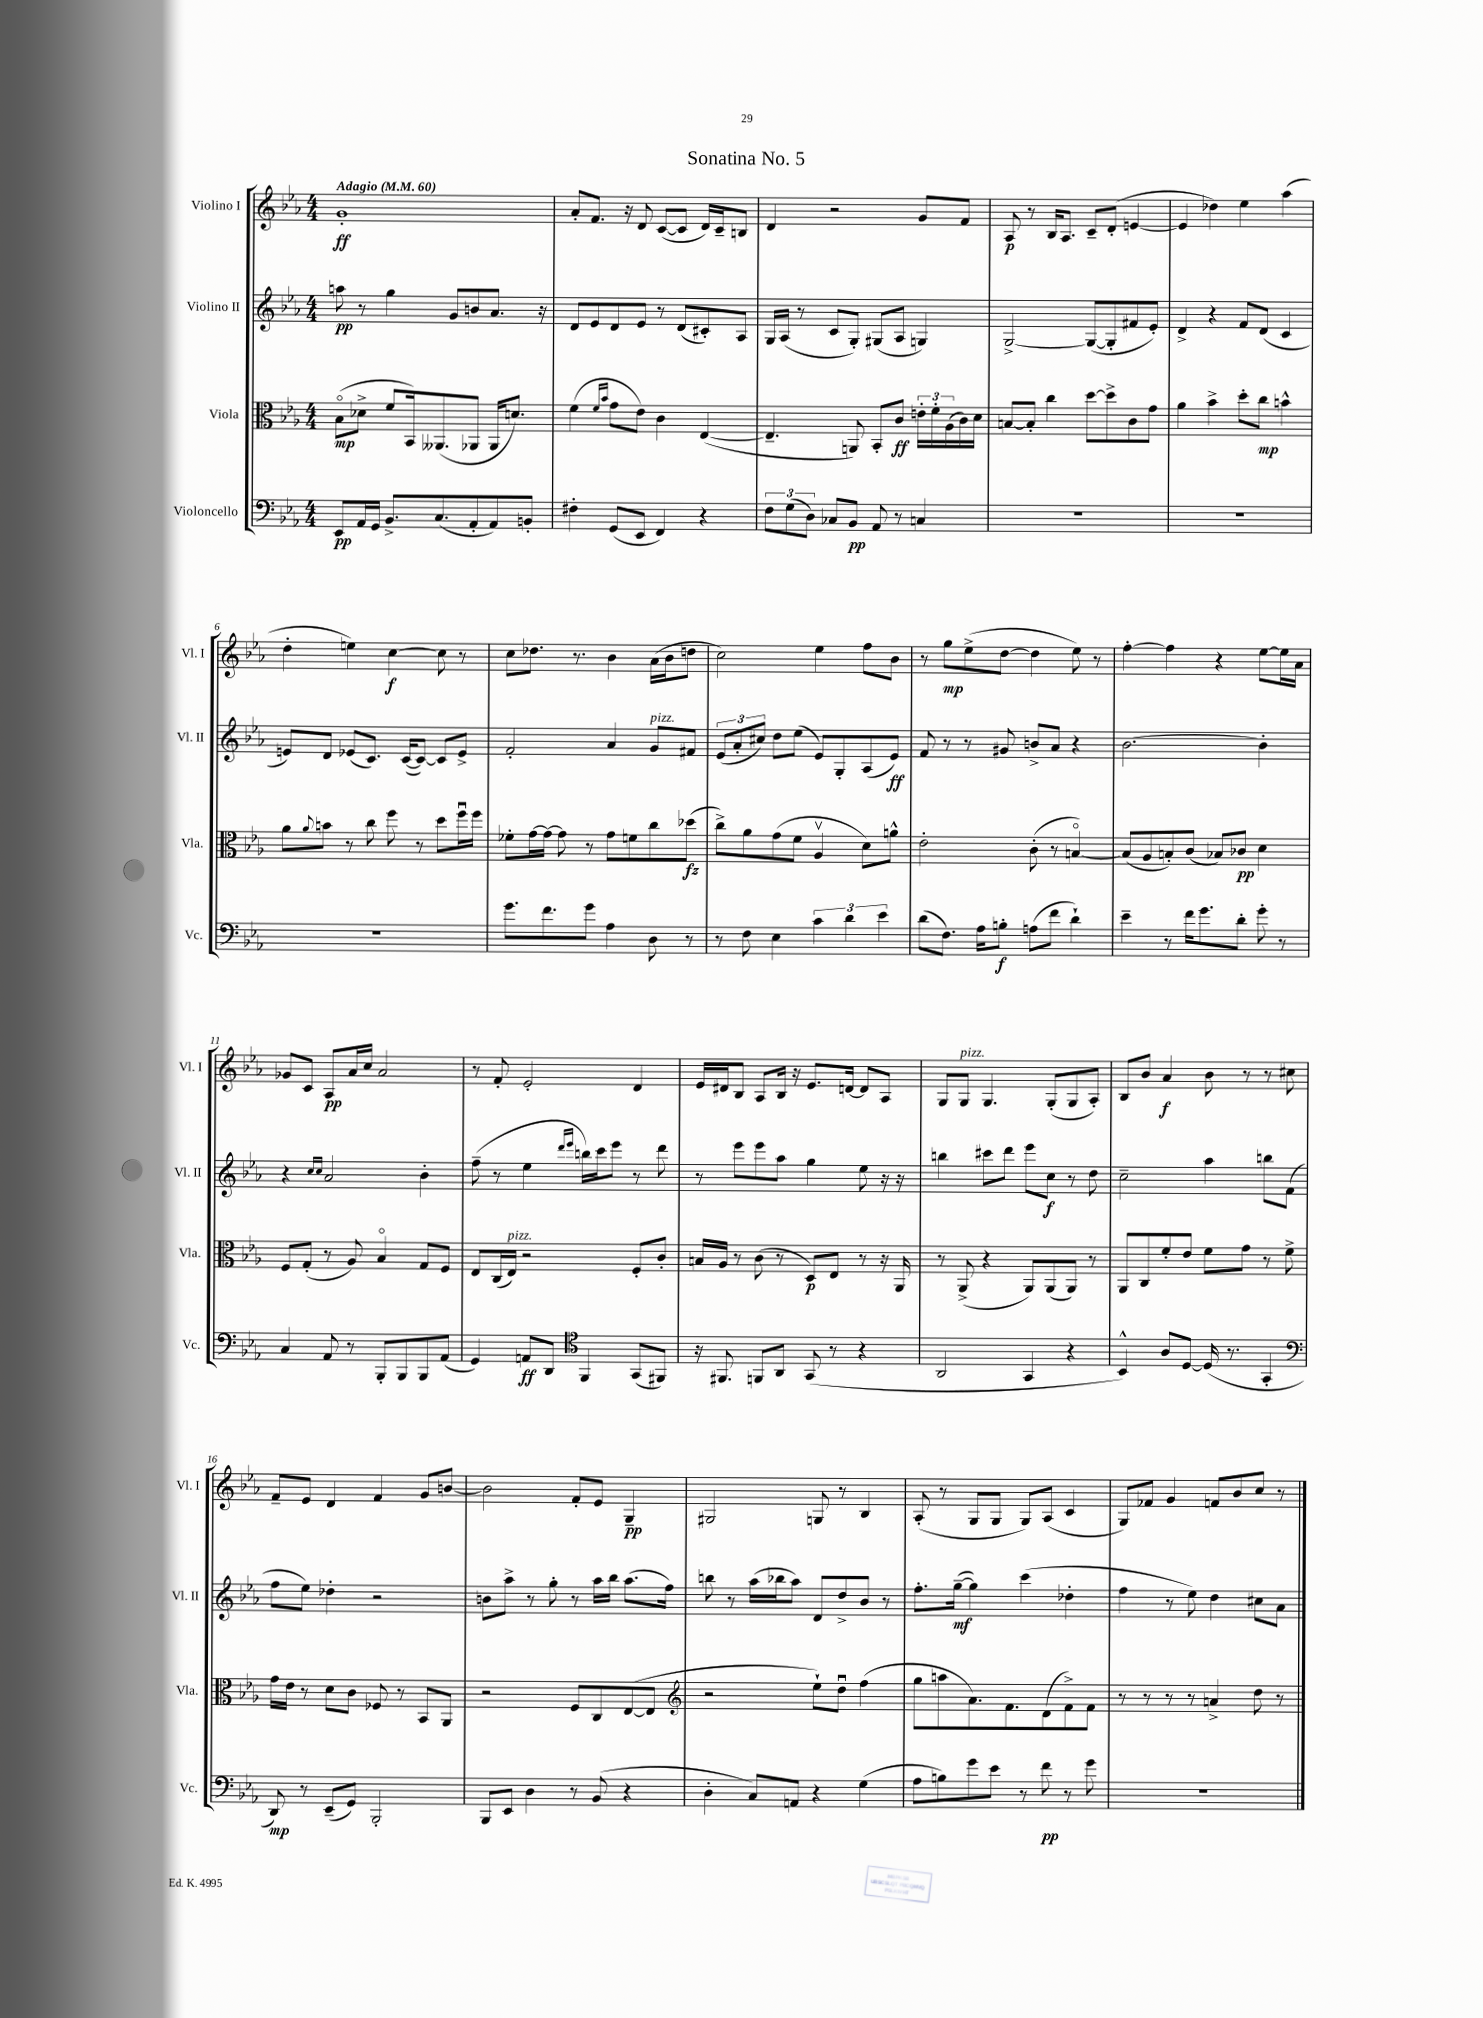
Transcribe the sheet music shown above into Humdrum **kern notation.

**kern	**kern	**kern	**kern
*staff4	*staff3	*staff2	*staff1
*clefF4	*clefC3	*clefG2	*clefG2
*k[b-e-a-]	*k[b-e-a-]	*k[b-e-a-]	*k[b-e-a-]
*M4/4	*M4/4	*M4/4	*M4/4
*MM60	*MM60	*MM60	*MM60
8EE-/L	(8B-o\L	8aa\	1g'
16AA-/L	8d-^\J	8r	.
16GG/JJ	.	.	.
8.BB-^/L	8f/L	4gg\	.
.	16BB-/k)	.	.
(8.C/	(8.AA--/	.	.
.	.	8g/L	.
8AA-'/	8AA-/J	8b/	.
8AA-/)	16AA-/LK	8.a-/J	.
.	8.d/J)	.	.
8BB'/J	.	.	.
.	.	16r	.
=	=	=	=
4F#'\	(4f\	8d/L	8a-'/L
.	.	8e-/	8.f/J
.	16qqf/LL	.	.
.	16qqb-/JJ	.	.
(8GG/L	8g\L	8d/	.
.	.	.	16r
8EE-/J	8e-\J)	8e-/J	8d/
4FF/)	4c\	8r	([8c/L
.	.	(8d/L	8c/]J
4r	([4E-/	8c#'/)	16d/LL)
.	.	.	16c~/J
.	.	8A-/J	8B/J
=	=	=	=
12F\L	4.E-~/]	16G/LL	4d/
.	.	(16A-/JJ	.
(12G\	.	.	.
.	.	8r	.
12D\J)	.	.	.
8C-/L	.	8c/L	2r
8BB-/J	8AA/)	8G'/J)	.
8AA-/	8BB-'/L	(8G#/L	.
8r	8c/J	8A-/J	.
4C/	24e'\LL	4G/)	8g/L
.	24f'\	.	.
.	(24A-\	.	.
.	16c\)	.	8f/J
.	16d\JJ	.	.
=	=	=	=
1r	[8B/L	[2G^/	8A-/
.	8B'/]J	.	8r
.	4cc\	.	16B-/LK
.	.	.	8.A-/J
.	[8dd\L	(8G/_L	8c~/L
.	8dd^\]	8G'/]	(8d'/J
.	8c\	8f#/	[4e/
.	8g\J	8e-'/J)	.
=	=	=	=
1r	4a-\	4d^/	4e/]
.	4b-^\	4r	4dd-\)
.	8dd'\L	8f/L	4ee-\
.	8cc\J	(8d/J	.
.	4b^^\	4c/	(4aa-\
=	=	=	=
1r	8a-\L	8e/L)	4dd'\
.	8qqa-/	.	.
.	8b\J	8d/J	.
.	8r	(8e-/L	4ee\)
.	8cc\	8.c/J)	.
.	8ff\	.	[4cc\
.	.	([16c/LK	.
.	8r	8c/_J)	.
.	8dd\L	8c/]L	8cc\]
.	16ffu\L	8e-^/J	8r
.	16ff\JJ	.	.
=	=	=	=
8.g\L	8f-'\L	2f'/	8cc\L
.	[16g\L	.	8.dd-\J
8.f\	16g\_JJ	.	.
.	8g\]	.	.
.	.	.	8.r
8g\J	8r	.	.
4A-\	8g\L	4a-/	4b-\
.	8f\	.	.
8D\	8cc\	8g/L	(16a-\LL
.	.	.	16b-\J
8r	(8dd-\J	8f#/J	8dd\J
=	=	=	=
8r	8cc^\L)	(12e-/L	2cc\)
.	.	12a-'/	.
8F\	8a-\	.	.
.	.	12cc#/J)	.
4E-\	(8g\	8dd\L	.
.	8f\J	(8ee-\J	.
6c\	4A-v/	8e-/L)	4ee-\
.	.	8G'/	.
6d\	.	.	.
.	8d\L)	(8A-/	8ff\L
6e-\	.	.	.
.	8a^^\J	8e-/J)	8b-\J
=	=	=	=
(8d\L	2e-'\	8f/	8r
8.F\J)	.	8r	8gg\L
.	.	8r	(8ee-^\
16A-\LK	.	.	.
8B'\J	.	8g#/	[8dd\J
(8A\L	(8c'\	8b^/L	4dd\]
8f\J	8r	8a-/J	.
4d`\)	[4Bo/)	4r	8ee-\)
.	.	.	8r
=	=	=	=
4e-~\	(8B/]L	[2.b-\	[4ff'\
.	8A-/	.	.
8r	8B'/)	.	4ff\]
16f\LK	(8c/J	.	.
8.g\	.	.	.
.	8B-/L)	.	4r
8d'\J	8c-/J	.	.
8g'\	4d\	4b-'\]	[8ee-\L
8r	.	.	16ee-\]L
.	.	.	16a-\JJ
=	=	=	=
4C/	8F/L	4r	8g-/L
.	(8G'/J	.	8c/J
.	.	16qqcc/LL	.
.	.	16qqcc/JJ	.
8AA-/	8r	2a-/	8A-/L
8r	8A-/)	.	16a-/L
.	.	.	16cc/JJ
8BBB-'/L	4B-o/	.	2a-/
8BBB-/	.	.	.
8BBB-/	8G/L	4b-'\	.
(8AA-/J	8F/J	.	.
=	=	=	=
4GG/)	8E-/L	(8ff~\	8r
.	(16C/L	8r	8f'/
.	16E-/JJ)	.	.
8AA/L	2r	4ee-\	2e-'/
8DD/J	.	.	.
*clefC4	*	*	*
.	.	16qqddd/LL	.
.	.	16qqeee-/JJ	.
4FF/	.	16bb\LL)	.
.	.	16ccc\J	.
.	.	8eee-\J	.
(8GG/L	8F'/L	8r	4d/
8FF#/J)	8c'/J	8ddd\	.
=	=	=	=
16r	16B/LL	8r	16e-/LL
8.FF#/	16A-/JJ	.	16d#/J
.	8r	8eee-\L	8B-/J
8FF/L	(8c\	8eee-\	8A-/L
8AA-/J	8r	8aa-\J	16B-/Jk
.	.	.	16r
(8GG/	8D/L)	4gg\	8.e-/L
8r	8E-/J	.	.
.	.	.	[16d/Jk
4r	8r	8ee-\	8d/]L
.	16r	16r	8A-/J
.	16AA-/	16r	.
=	=	=	=
2AA-/	8r	4bb\	8G/L
.	(8AA-^/	.	8G/J
.	4r	8ccc#\L	4.G/
.	.	8ddd\J	.
4GG/	8AA-/L)	8eee-\L	.
.	(8AA-/	8cc\J	(8G'/L
4r	8AA-/J)	8r	8G/
.	8r	8dd\	8A-'/J)
=	=	=	=
4BB-^^/)	8AA-/L	2cc~\	8B-/L
.	8C/	.	8b-/J
8A-/L	8f'/	.	4a-/
[8D/J	8e-/J	.	.
(16D/]	8f\L	4aa-\	8b-\
8.r	.	.	.
.	8g\J	.	8r
4GG'/	8r	8bb\L	8r
.	8f^\	(8f\J	8cc#\
=	=	=	=
*clefF4	*	*	*
8DD/)	16g\LL	8ff\L	8f~/L
.	16e-\JJ	.	.
8r	8r	8ee-\J)	8e-/J
(8EE-~/L	8d\L	4dd-'\	4d/
8GG/J)	8c\J	.	.
2BBB-'/	8F-/	2r	4f/
.	8r	.	.
.	8BB-/L	.	8g/L
.	8AA-/J	.	[8b/J
=	=	=	=
8BBB-/L	2r	8b\L	2b\]
8EE-/J	.	8aa-^\J	.
4D\	.	8r	.
.	.	8gg'\	.
8r	8F/L	8r	8f'/L
(8BB-/	8C/	16aa-\LL	8e-/J
.	.	16bb-\JJ	.
4r	([8E-/	(8.aa-\L	4G~/
.	8E-/]J	.	.
.	.	16ff\Jk)	.
=	=	=	=
*	*clefG2	*	*
4D'\	2r	8bb\	2G#/
.	.	8r	.
8C/L)	.	(16aa-\LL	.
.	.	16bb-\J	.
8AA/J	.	8aa-\J)	.
4r	8ee-`\L)	8d/L	8G/
.	8ddu\J	8dd^/	8r
(4G\	(4ff\	8b-/J	4B-/
.	.	8r	.
=	=	=	=
8A-\L	8gg\L	8.ff'\L	(8A-'/
8B\)	8aa\	.	8r
.	.	([16gg~\Jk	.
8g\	8.a-\)	4gg\])	8G/L
8e-\J	.	.	8G/J
.	8.f\	.	.
8r	.	(4ccc\	8G/L)
8f\	(8d\	.	(8A-/J
8r	8f^\)	4dd-'\	4c/
8g\	8f\J	.	.
=	=	=	=
1r	8r	4ff\	8G/L)
.	8r	.	8f-/J
.	8r	8r	4g/
.	8r	8ee-\)	.
.	4a^/	4dd\	8f/L
.	.	.	8b-/
.	8dd\	8cc#\L	8cc/J
.	8r	8a-\J	8r
==	==	==	==
*-	*-	*-	*-
